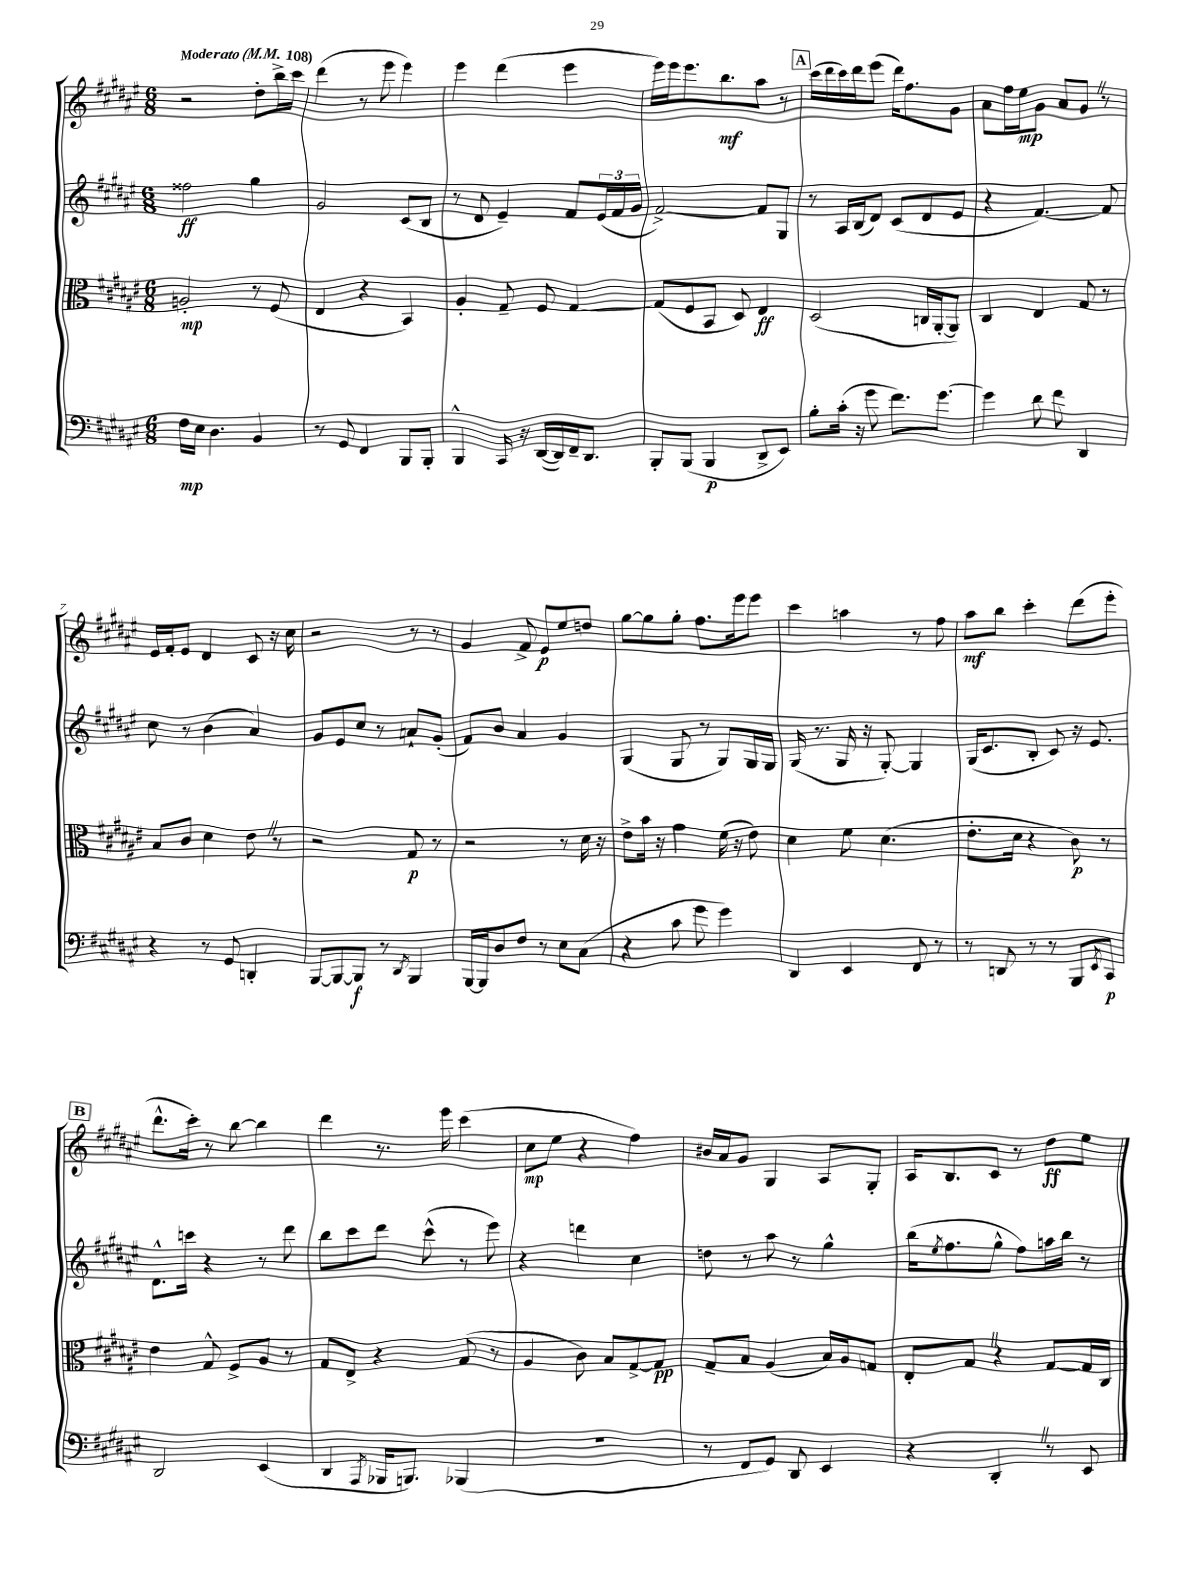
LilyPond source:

<<
\new StaffGroup <<
\new Staff = "s0" {
    \clef treble \key fis \major \numericTimeSignature \time 6/8 \tempo "Moderato" 4 = 108
    r2 dis''8-. b''16-> cis'''16 |
    dis'''4( r8 eis'''8 eis'''4) |
    eis'''4 dis'''4( eis'''4 |
    eis'''16) eis'''16 eis'''8. b''8.\mf ais''8 r8 |
    \mark \markup { \box "A" } cis'''16( dis'''16 cis'''16) dis'''16 eis'''8( dis'''16) fis''8. gis'8 |
    ais'8 fis''16 eis''16\mp gis'8 ais'8 gis'8 \once \override BreathingSign.text = \markup { \musicglyph "scripts.caesura.straight" } \breathe r8 |
    eis'16 fis'16-. eis'8 dis'4 cis'8 r16 cis''16 |
    r2 r8 r8 |
    gis'4 fis'8-> eis'8\p eis''8 d''8 |
    gis''8~ gis''8 gis''8-. fis''8. eis'''16 eis'''8 |
    cis'''4 a''4 r8 fis''8 |
    ais''8\mf b''8 cis'''4-. dis'''8( eis'''8-. |
    \mark \markup { \box "B" } dis'''8.-^ cis'''16-.) r8 b''8~ b''4 |
    dis'''4 r8. eis'''16 cis'''4( |
    cis''8\mp eis''8 r4 fis''4) |
    bis'16 ais'16 gis'8 gis4 ais8 gis8-. |
    ais16 b8. cis'8 r8 dis''8\ff eis''8 \bar "|." |
}
\new Staff = "s1" {
    \clef treble \key fis \major \numericTimeSignature \time 6/8
    fisis''2\ff gis''4 |
    gis'2 cis'8( b8 |
    r8 dis'8 eis'4--) fis'8 \tuplet 3/2 { eis'16( fis'16 gis'16 } |
    fis'2~->) fis'8 gis8 |
    \mark \markup { \box "A" } r8 ais16 b16( dis'8) cis'8( dis'8 eis'8 |
    r4 fis'4.~) fis'8 |
    cis''8 r8 b'4( ais'4) |
    gis'8 eis'8 cis''8 r8 a'8-! gis'8-.( |
    fis'8) b'8 ais'4 gis'4 |
    gis4( gis8 r8 gis8) gis16 gis16 |
    gis16( r8. gis16 r16 gis8~-.) gis4 |
    gis16( cis'8. b8-. cis'8) r16 eis'8. |
    \mark \markup { \box "B" } dis'8.-^ c'''16 r4 r8 dis'''8 |
    b''8 cis'''8 dis'''8 cis'''8-^( r8 eis'''8) |
    r4 d'''4 cis''4 |
    d''8 r8 ais''8 r8 gis''4-^ |
    b''16( \acciaccatura { eis''8 } fis''8. gis''8-^ fis''8) a''16 b''16 r8 \bar "|." |
}
\new Staff = "s2" {
    \clef alto \key fis \major \numericTimeSignature \time 6/8
    a2-.\mp r8 fis8( |
    eis4 r4 b,4) |
    ais4-. gis8-- fis8 gis4~ |
    gis8( fis8 b,8 dis8) eis4\ff |
    \mark \markup { \box "A" } dis2( c16 ais,16~-. ais,8) |
    cis4 eis4 gis8 r8 |
    b8 cis'8 dis'4 eis'8 \once \override BreathingSign.text = \markup { \musicglyph "scripts.caesura.straight" } \breathe r8 |
    r2 gis8\p r8 |
    r2 r8 dis'16 r16 |
    eis'8-> b'16 r16 gis'4 fis'16( r16 eis'8) |
    dis'4 fis'8 dis'4.( |
    eis'8.-. dis'16 r4 cis'8\p) r8 |
    \mark \markup { \box "B" } eis'4 gis8-^ fis8-> ais8 r8 |
    gis8 eis8-> r4 gis8( r8 |
    ais4 cis'8) b8 gis8~-> gis8\pp |
    gis8-- b8 ais4( b16) ais16 g8 |
    eis8-. gis8 \once \override BreathingSign.text = \markup { \musicglyph "scripts.caesura.straight" } \breathe r4 gis8~ gis16 cis16 \bar "|." |
}
\new Staff = "s3" {
    \clef bass \key fis \major \numericTimeSignature \time 6/8
    fis16\mp eis16 dis4. b,4 |
    r8 gis,8 fis,4 b,,8 b,,8-. |
    b,,4-^ cis,16 r16 dis,16~( dis,16) fis,16-- dis,8. |
    b,,8-. b,,8( b,,4\p dis,8-> eis,8) |
    \mark \markup { \box "A" } b8-. cis'16-.( r16 gis'8 fis'8.) gis'8.~ |
    gis'4 dis'8 fis'8 dis,4 |
    r4 r8 gis,8 d,4-. |
    b,,8~ b,,8~ b,,8\f r8 \acciaccatura { dis,8 } b,,4 |
    b,,16~ b,,16 dis8 fis8 r8 eis8 cis8( |
    r4 cis'8 gis'8 gis'4) |
    dis,4 eis,4 fis,8 r8 |
    r8 d,8 r8 r8 b,,8 \acciaccatura { eis,8 } cis,8\p |
    \mark \markup { \box "B" } dis,2 eis,4( |
    dis,4 \acciaccatura { ais,,8 } bes,,16 b,,8.) bes,,4( |
    R2. |
    r8 fis,8 gis,8) dis,8 eis,4 |
    r4 dis,4-. \once \override BreathingSign.text = \markup { \musicglyph "scripts.caesura.straight" } \breathe r8 eis,8 \bar "|." |
}
>>
>>
